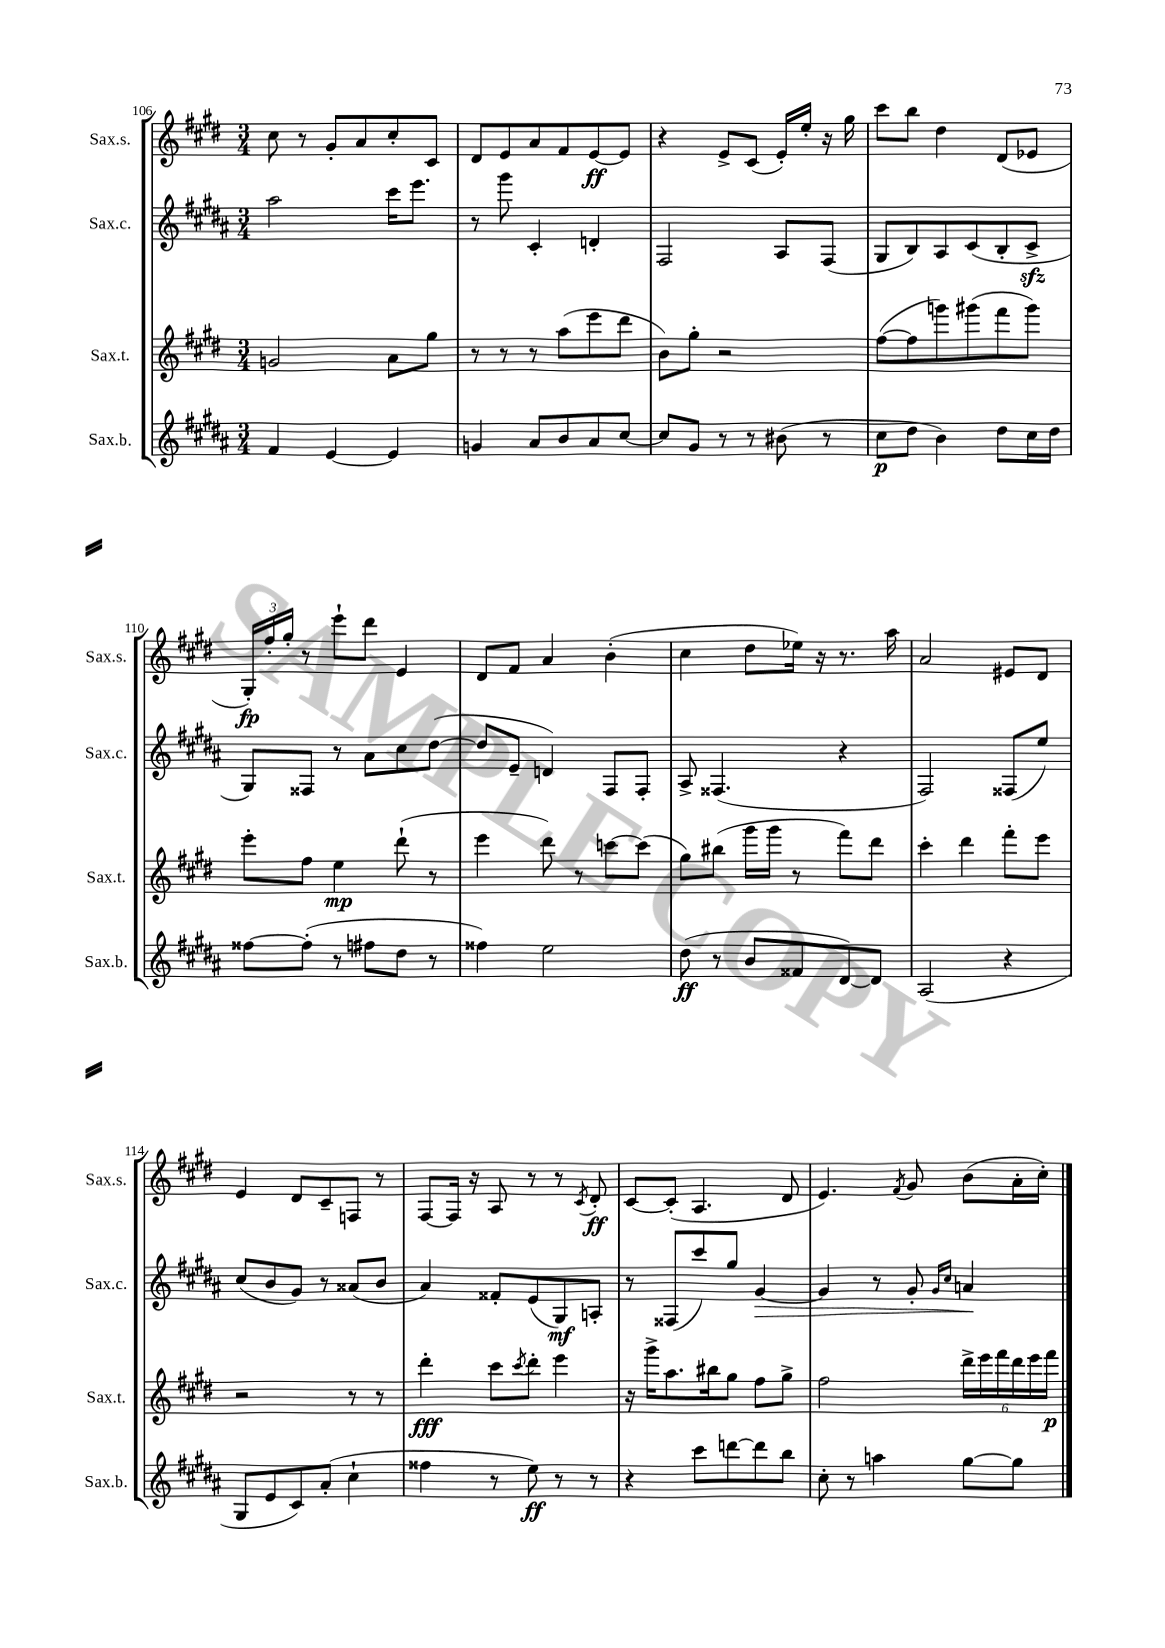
<<
\new StaffGroup <<
\new Staff = "s0" \with { instrumentName = "Sax.s." shortInstrumentName = "Sax.s." } {
    \clef treble \key e \major \numericTimeSignature \time 3/4
    cis''8 r8 gis'8-. a'8 cis''8-. cis'8 |
    dis'8 e'8 a'8 fis'8 e'8~\ff e'8 |
    r4 e'8-> cis'8( e'16-.) e''16-. r16 gis''16 |
    cis'''8 b''8 dis''4 dis'8( ees'8 |
    \tuplet 3/2 { gis16-.\fp) fis''16-. gis''16-. } r8 e'''8-! dis'''8 e'4 |
    dis'8 fis'8 a'4 b'4-.( |
    cis''4 dis''8 ees''16) r16 r8. a''16 |
    a'2 eis'8 dis'8 |
    e'4 dis'8 cis'8-- f8 r8 |
    fis8~ fis16 r16 a8 r8 r8 \acciaccatura { cis'8 } dis'8-.\ff |
    cis'8~ cis'8-.( a4. dis'8 |
    e'4.) \acciaccatura { fis'8 } gis'8 b'8( a'16-. cis''16-.) \bar "|." |
}
\new Staff = "s1" \with { instrumentName = "Sax.c." shortInstrumentName = "Sax.c." } {
    \clef treble \key b \major \numericTimeSignature \time 3/4
    ais''2 cis'''16 e'''8. |
    r8 gis'''8 cis'4-. d'4-. |
    fis2 ais8 fis8( |
    gis8 b8) ais8 cis'8( b8-. cis'8->\sfz |
    gis8) fisis8 r8 ais'8 cis''8 dis''8~( |
    dis''8 e'8-- d'4) fis8 fis8-. |
    ais8-> fisis4.( r4 |
    fis2) fisis8( e''8) |
    cis''8( b'8 gis'8) r8 aisis'8( b'8 |
    ais'4) fisis'8-. e'8( gis8\mf) a8-. |
    r8 fisis8( cis'''8) gis''8 gis'4~\> |
    gis'4 r8 gis'8-. \grace { gis'16 cis''16 } a'4\! \bar "|." |
}
\new Staff = "s2" \with { instrumentName = "Sax.t." shortInstrumentName = "Sax.t." } {
    \clef treble \key e \major \numericTimeSignature \time 3/4
    g'2 a'8 gis''8 |
    r8 r8 r8 a''8( e'''8 dis'''8 |
    b'8) gis''8-. r2 |
    fis''8~( fis''8 g'''8) gis'''8( fis'''8 gis'''8) |
    e'''8-. fis''8 e''4\mp dis'''8-!( r8 |
    e'''4 dis'''8) r8 c'''8~ c'''8( |
    gis''8) bis''8( gis'''16 gis'''16 r8 fis'''8) dis'''8 |
    cis'''4-. dis'''4 fis'''8-. e'''8 |
    r2 r8 r8 |
    dis'''4-.\fff cis'''8 \acciaccatura { cis'''8 } dis'''8-. e'''4 |
    r16 gis'''16-> a''8. bis''16 gis''8 fis''8 gis''8-> |
    fis''2 \tuplet 6/4 { dis'''16-> e'''16 fis'''16 dis'''16 e'''16 fis'''16\p } \bar "|." |
}
\new Staff = "s3" \with { instrumentName = "Sax.b." shortInstrumentName = "Sax.b." } {
    \clef treble \key b \major \numericTimeSignature \time 3/4
    fis'4 e'4~ e'4 |
    g'4 ais'8 b'8 ais'8 cis''8~ |
    cis''8 gis'8 r8 r8 bis'8( r8 |
    cis''8\p dis''8 b'4) dis''8 cis''16 dis''16 |
    fisis''8~ fisis''8-.( r8 fis''8 dis''8 r8 |
    fisis''4) e''2 |
    dis''8\ff( r8 b'8 fisis'8 dis'8~) dis'8 |
    ais2( r4 |
    gis8 e'8 cis'8) ais'8-.( cis''4-! |
    fisis''4 r8 e''8\ff) r8 r8 |
    r4 cis'''8 d'''8~ d'''8 b''8 |
    cis''8-. r8 a''4 gis''8~ gis''8 \bar "|." |
}
>>
>>
\layout { \context { \Score currentBarNumber = #106 } }
